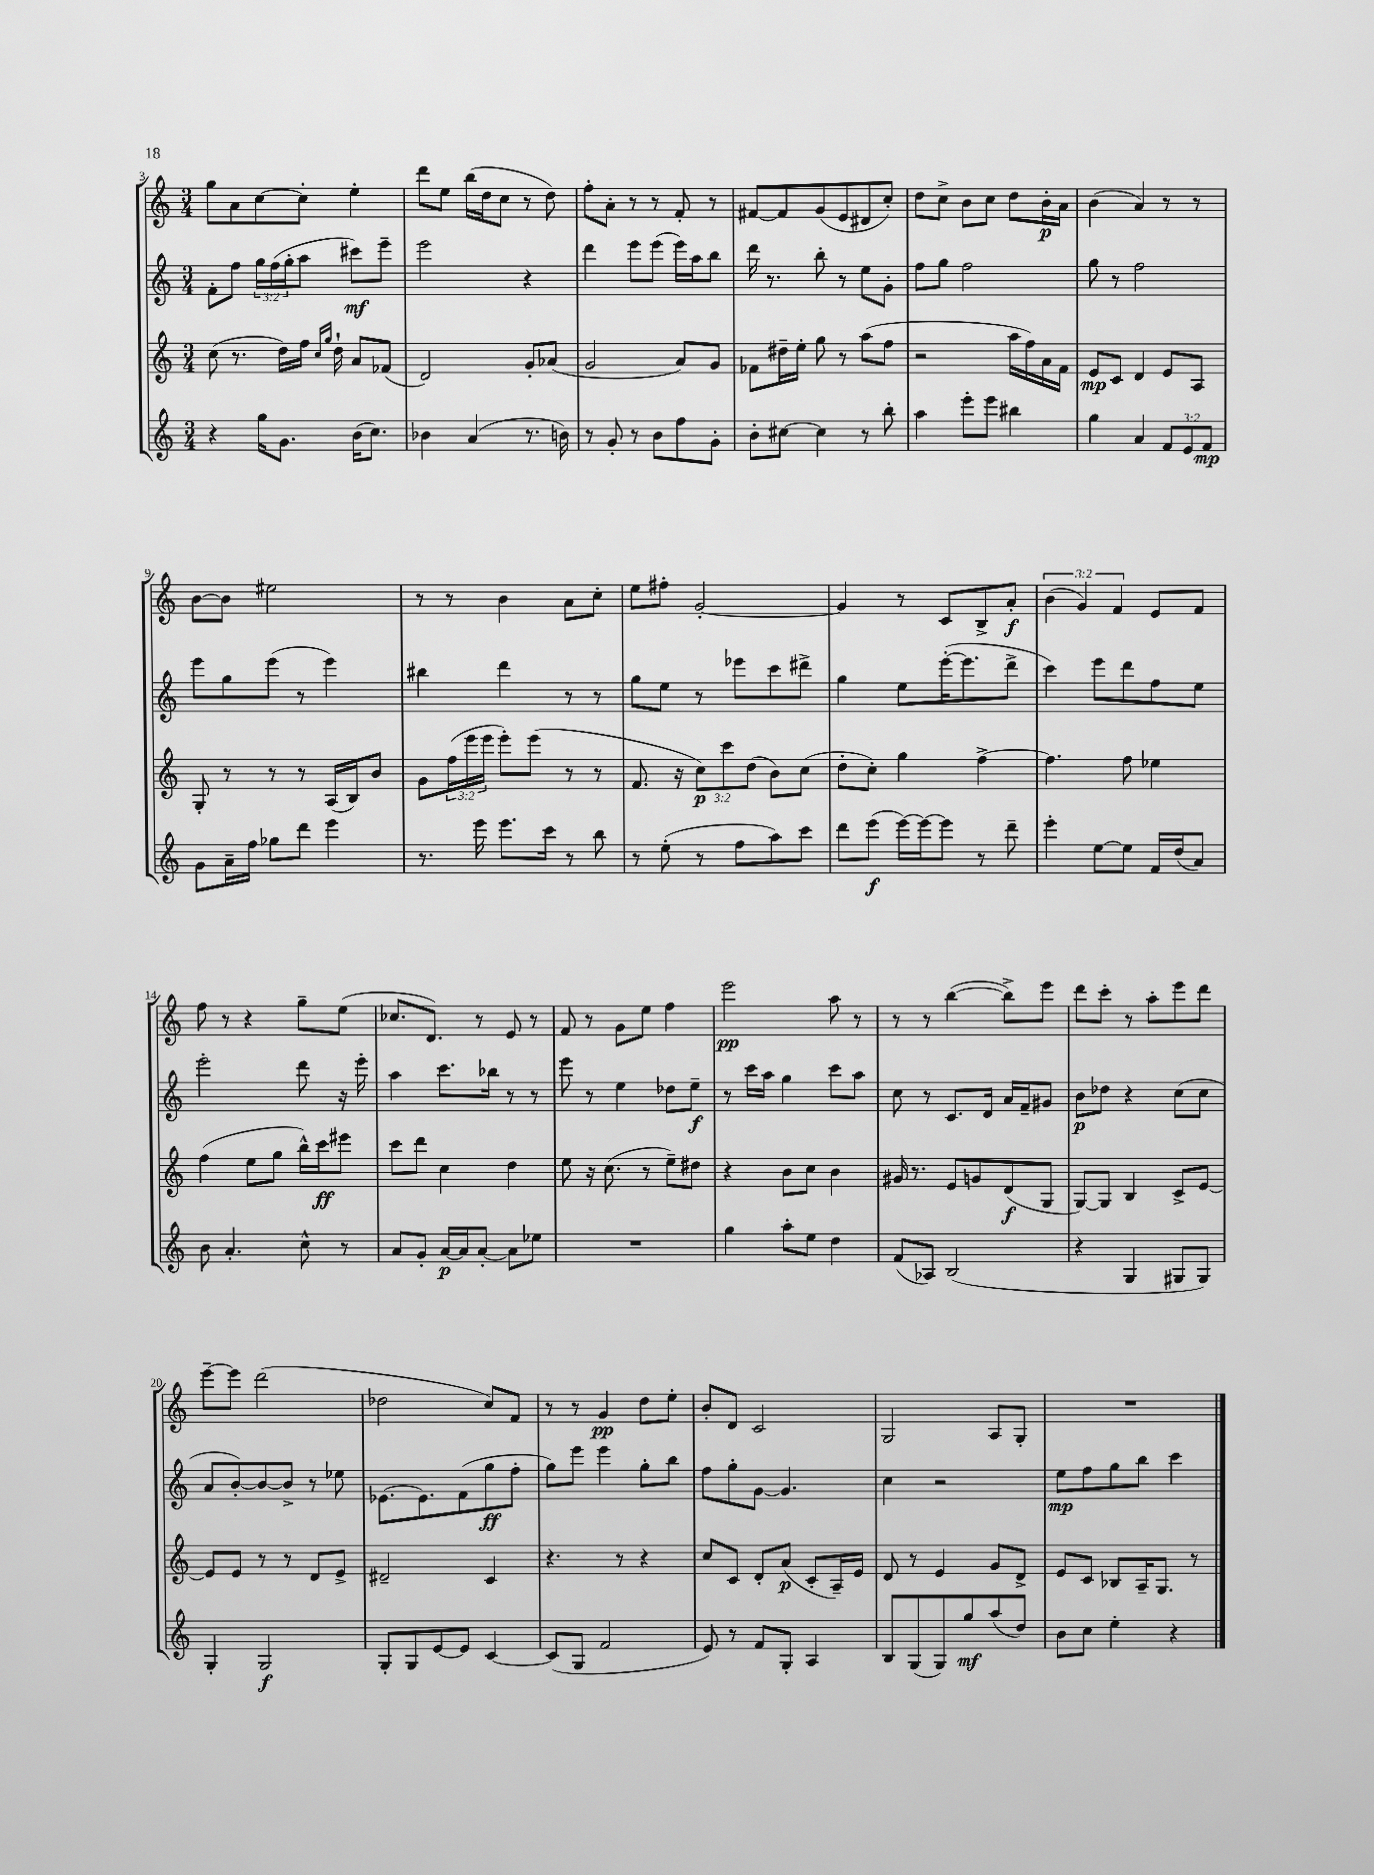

**kern	**kern	**kern	**kern
*staff4	*staff3	*staff2	*staff1
*clefG2	*clefG2	*clefG2	*clefG2
*k[]	*k[]	*k[]	*k[]
*M3/4	*M3/4	*M3/4	*M3/4
4r	(8cc\	8f'\L	8gg\L
.	8.r	8ff\J	8a\
16gg\LK	.	24gg\LL	[8cc\
.	.	(24ff\	.
8.g\J	16dd\LL)	.	.
.	.	24gg'\J	.
.	16ff\JJ	8aa\J	8cc'\]J
.	16qqcc/LL	.	.
.	16qqgg/JJ	.	.
.	16dd`\	.	.
(16b\LK	8a/L	8ccc#\L)	4ee'\
8.cc\J)	.	.	.
.	(8f-/J	8eee~\J	.
=	=	=	=
4b-\	2d/)	2eee\	8ddd\L
.	.	.	8ee\J
(4a/	.	.	(16bb\LL
.	.	.	16dd\J
.	.	.	8cc\J
8.r	8g'/L	4r	8r
.	(8a-/J	.	8dd\)
16b\)	.	.	.
=	=	=	=
8r	2g/	4ddd\	8ff'\L
8g'/	.	.	8a'\J
8r	.	8eee\L	8r
8b\L	.	(8eee\J	8r
8ff\	8a/L)	16eee\LL)	8f'/
.	.	16aa\J	.
8g'\J	8g/J	8bb\J	8r
=	=	=	=
8b'\L	8f-\L	16ddd\	[8f#/L
.	.	8.r	.
[8cc#\J	16dd#~\L	.	8f#/]
.	16ee'\JJ	.	.
4cc#\]	8gg\	8bb'\	(8g/
.	8r	8r	8e/
8r	(8aa\L	8ee\L	8d#/
8bb'\	8ff\J	8g'\J	8cc'/J)
=	=	=	=
4aa\	2r	8ff\L	8dd\L
.	.	8gg\J	8cc^\J
8eee'\L	.	2ff\	8b\L
8eee\J	.	.	8cc\J
4bb#\	16aa\LL	.	8dd\L
.	16ff\)	.	.
.	16a\	.	16b'\L
.	16f\JJ	.	16a\JJ
=	=	=	=
4gg\	8e/L	8gg\	(4b\
.	8c/J	8r	.
4a/	4d/	2ff\	4a/)
12f/L	8e/L	.	8r
12e/	.	.	.
.	8A/J	.	8r
12f/J	.	.	.
=	=	=	=
8g\L	8G'/	8eee\L	[8b\L
16a~\L	8r	8gg\	8b\]J
16ff\JJ	.	.	.
8gg-\L	8r	(8eee\J	2ee#\
8ddd\J	8r	8r	.
4eee\	(16A/LL	4eee\)	.
.	16B/J)	.	.
.	8b/J	.	.
=	=	=	=
8.r	8g\L	4bb#\	8r
.	(24ff\L	.	8r
.	24eee\	.	.
16eee\	.	.	.
.	24eee\JJ	.	.
8.eee\L	8eee'\L)	4ddd\	4b\
.	(8eee\J	.	.
16ccc\Jk	.	.	.
8r	8r	8r	8a\L
8bb\	8r	8r	8cc'\J
=	=	=	=
8r	8.f/	8gg\L	8ee\L
(8ee'\	.	8ee\J	8ff#'\J
.	16r	.	.
8r	12cc\L)	8r	[2g'/
.	12ccc\	.	.
8ff\L	.	8eee-\L	.
.	(12dd\J	.	.
8aa\)	8b\L)	8ccc\	.
8ccc\J	(8cc\J	8ddd#^\J	.
=	=	=	=
8ddd\L	8dd'\L	4gg\	4g/]
(8eee\J	8cc'\J)	.	.
[16eee\LL)	4gg\	8ee\L	8r
16eee\_J	.	.	.
8eee\]J	.	([16eee'\K	8c/L
.	.	8.eee\]	.
8r	[4ff^\	.	8B^/
8ddd~\	.	8ddd^\J	8a'/J
=	=	=	=
4eee'\	4.ff\]	4ccc\)	(6b\
.	.	.	6g/)
[8ee\L	.	8eee\L	.
.	.	.	6f/
8ee\]J	8ff\	8ddd\	.
16f/LL	4ee-\	8ff\	8e/L
(16dd/J	.	.	.
8a/J)	.	8ee\J	8f/J
=	=	=	=
8b\	(4ff\	2eee'\	8ff\
4.a'/	.	.	8r
.	8ee\L	.	4r
.	8gg\J	.	.
8cc^^\	16bb^^\LL)	8ddd\	8gg~\L
.	16ccc\J	.	.
8r	8eee#\J	16r	(8ee\J
.	.	16eee'\	.
=	=	=	=
8a/L	8ccc\L	4aa\	8.cc-/L
8g'/J	8ddd\J	.	.
.	.	.	8.d/J)
[16a/LL	4cc\	8.ccc\L	.
16a/]J	.	.	.
[8a'/J	.	.	8r
.	.	16bb-\Jk	.
8a\]L	4dd\	8r	8e/
8ee-\J	.	8r	8r
=	=	=	=
2.r	8ee\	8eee\	8f/
.	16r	8r	8r
.	(8.cc\	.	.
.	.	4ee\	8g\L
.	8r	.	8ee\J
.	8ee~\L)	8dd-\L	4ff\
.	8dd#\J	8ee~\J	.
=	=	=	=
4gg\	4r	8r	2eee\
.	.	16ccc\LL	.
.	.	16aa\JJ	.
8aa'\L	8b\L	4gg\	.
8ee\J	8cc\J	.	.
4dd\	4b\	8ccc\L	8aa\
.	.	8aa\J	8r
=	=	=	=
(8f/L	16g#/	8cc\	8r
.	8.r	.	.
8A-/J)	.	8r	8r
(2B/	8e/L	8.c/L	([4bb\
.	8g/	.	.
.	.	16d/Jk	.
.	(8d/	16a/LL	8bb^\]L)
.	.	16f~/J	.
.	8G/J	8g#/J	8eee\J
=	=	=	=
4r	[8G/L)	8b\L	8ddd\L
.	8G/]J	8dd-\J	8ccc'\J
4G/	4B/	4r	8r
.	.	.	8aa'\L
8G#/L	8c^/L	(8cc\L	8eee\
8G#/J)	[8e/J	8cc\J	8ddd\J
=	=	=	=
4G'/	8e/]L	8a/L	[8eee~\L
.	8e/J	[8b'/)	8eee\]J
2G/	8r	8b/_	(2ddd\
.	8r	8b^/]J	.
.	8d/L	8r	.
.	8e^/J	8ee-\	.
=	=	=	=
8G'/L	2d#~/	[8.e-\L	2dd-\
8G/	.	.	.
.	.	8.e-\]	.
[8e/	.	.	.
8e/]J	.	(8f\	.
[4c/	4c/	8gg\	8cc/L)
.	.	8ff'\J	8f/J
=	=	=	=
(8c/]L	4.r	8gg\L)	8r
8G/J	.	8eee\J	8r
2f/	.	4eee\	4g/
.	8r	.	.
.	4r	8gg'\L	8dd\L
.	.	8bb\J	8ee'\J
=	=	=	=
8e/)	8cc/L	8ff\L	8b'/L
8r	8c/J	8gg'\	8d/J
8f/L	8d'/L	[8g\J	2c/
8G'/J	(8a/J	4.g/]	.
4A/	8c'/L	.	.
.	16A~/L)	.	.
.	16e/JJ	.	.
=	=	=	=
8B/L	8d/	4cc\	2G/
(8G/	8r	.	.
8G/)	4e/	2r	.
8gg/	.	.	.
(8aa/	8g/L	.	8A/L
8dd/J)	8d^/J	.	8G'/J
=	=	=	=
8b\L	8e/L	8ee\L	2.r
8cc\J	8c/J	8ff\	.
4ee'\	8B-/L	8gg\	.
.	16A~/K	8bb\J	.
.	8.G/J	.	.
4r	.	4ccc\	.
.	8r	.	.
==	==	==	==
*-	*-	*-	*-
